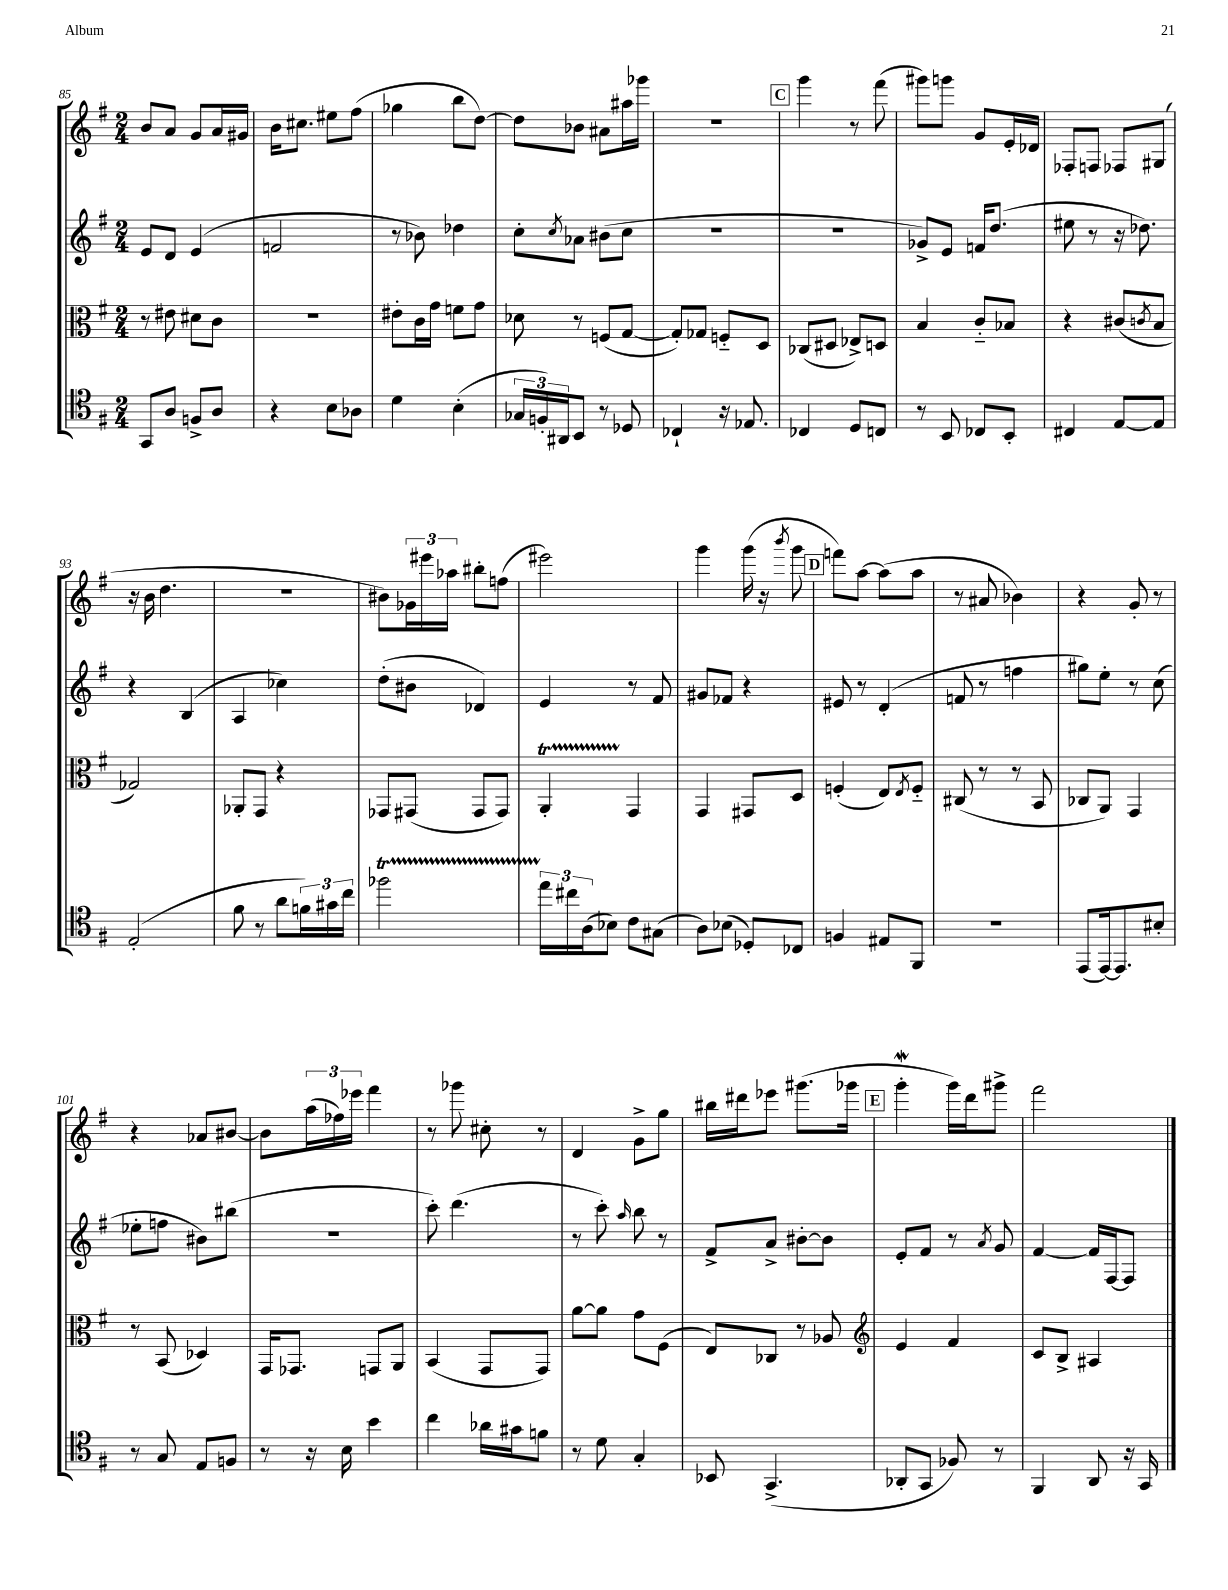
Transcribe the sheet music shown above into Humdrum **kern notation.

**kern	**kern	**kern	**kern
*staff4	*staff3	*staff2	*staff1
*clefC4	*clefC3	*clefG2	*clefG2
*k[f#]	*k[f#]	*k[f#]	*k[f#]
*M2/4	*M2/4	*M2/4	*M2/4
8GG	8r	8e	8b
8A	8e#	8d	8a
8F^	8d#	(4e	8g
8A	8c	.	16a
.	.	.	16g#
=	=	=	=
4r	2r	2f	16b
.	.	.	8.cc#
8B	.	.	8ee#
8A-	.	.	(8ff#
=	=	=	=
4d	8e#'	8r	4gg-
.	16c	8b-)	.
.	16g	.	.
(4B'	8f	4dd-	8bb
.	8g	.	[8dd)
=	=	=	=
24G-	8d-	8cc'	8dd]
24F')	.	.	.
24AA#	.	.	.
.	.	8qcc	.
8BB	8r	8a-	8b-
8r	(8F	(8b#	8a#
8D-	[8G	8cc	16aa#
.	.	.	16ggg-
=	=	=	=
4C-`	8G'])	2r	2r
.	8G-	.	.
16r	8F'~	.	.
8.E-	.	.	.
.	8D	.	.
=	=	=	=
4C-	(8C-	2r	4ggg
.	8D#	.	.
8D	8E-^)	.	8r
8C	8D	.	(8fff#
=	=	=	=
8r	4B	8g-^)	8ggg#)
8BB	.	8e	8ggg
8C-	8c'~	16f	8g
.	.	(8.dd	.
8BB'	8B-	.	16e'
.	.	.	16d-
=	=	=	=
4C#	4r	8ee#	8F-'
.	.	8r	8F
[8E	(8c#	16r	8F-
.	.	8.dd-)	.
.	8qc	.	.
8E]	8B	.	(8G#
=	=	=	=
(2E'	2G-)	4r	16r
.	.	.	16b
.	.	.	4.dd
.	.	(4B	.
=	=	=	=
8f#	8AA-'	4A	2r
8r	8GG	.	.
8a	4r	4cc-)	.
24f)	.	.	.
24g#	.	.	.
24cc	.	.	.
=	=	=	=
2ff-	8GG-	(8dd'	8b#)
.	(8GG#	8b#	24g-
.	.	.	24eee#
.	.	.	24aa-
.	8GG#	4d-)	8bb#'
.	8GG#)	.	(8ff
=	=	=	=
24ee	4AA'	4e	2eee#)
24cc#	.	.	.
(24A	.	.	.
8B-)	.	.	.
8c	4GG	8r	.
(8G#	.	8f#	.
=	=	=	=
8A)	4GG	8g#	4ggg
(8B-	.	8f-	.
8D-')	8GG#	4r	(16ggg
.	.	.	16r
.	.	.	8qbbb
8C-	8D	.	8ggg
=	=	=	=
4F	(4F'	8e#	8fff)
.	.	8r	[8aa
8E#	8E)	(4d'	(8aa]
.	8qE	.	.
8FF#	8F'~	.	8aa
=	=	=	=
2r	(8C#	8f	8r
.	8r	8r	8a#
.	8r	4ff	4b-)
.	8BB	.	.
=	=	=	=
(8EE	8C-	8gg#)	4r
[16EE)	8AA)	8ee'	.
8.EE]	.	.	.
.	4GG	8r	8g'
8B#'	.	(8cc	8r
=	=	=	=
8r	8r	8ee-'	4r
8G	(8BB	8ff	.
8E	4D-)	8b#)	8a-
8F	.	(8bb#	[8b#
=	=	=	=
8r	16GG	2r	8b#]
.	8.GG-	.	.
16r	.	.	(24aa
.	.	.	24ff-)
16B	.	.	.
.	.	.	24eee-
4b	8GG	.	4fff#
.	8AA	.	.
=	=	=	=
4cc	(4BB	8ccc')	8r
.	.	(4.ddd	8ggg-
16a-	8GG	.	8cc#'
16g#	.	.	.
8f	8GG)	.	8r
=	=	=	=
8r	[8a	8r	4d
8d	8a]	8ccc')	.
.	.	16qqaa	.
4G'	8g	8bb	8g^
.	(8F#	8r	8gg
=	=	=	=
8BB-	8E)	8f#^	16bb#
.	.	.	16ddd#
(4.GG^	8C-	8a^	8eee-
.	8r	[8b#'	(8.ggg#
.	8A-	8b#]	.
.	.	.	16ggg-
=	=	=	=
*	*clefG2	*	*
8AA-'	4e	8e'	4ggg'
8GG	.	8f#	.
8F-)	4f#	8r	16ggg)
.	.	.	16ddd
.	.	8qa	.
8r	.	8g	8ggg#^
=	=	=	=
4FF#	8c	[4f#	2fff#
.	8B^	.	.
8AA	4A#	16f#]	.
.	.	[16F#	.
16r	.	8F#]	.
16GG	.	.	.
==	==	==	==
*-	*-	*-	*-
